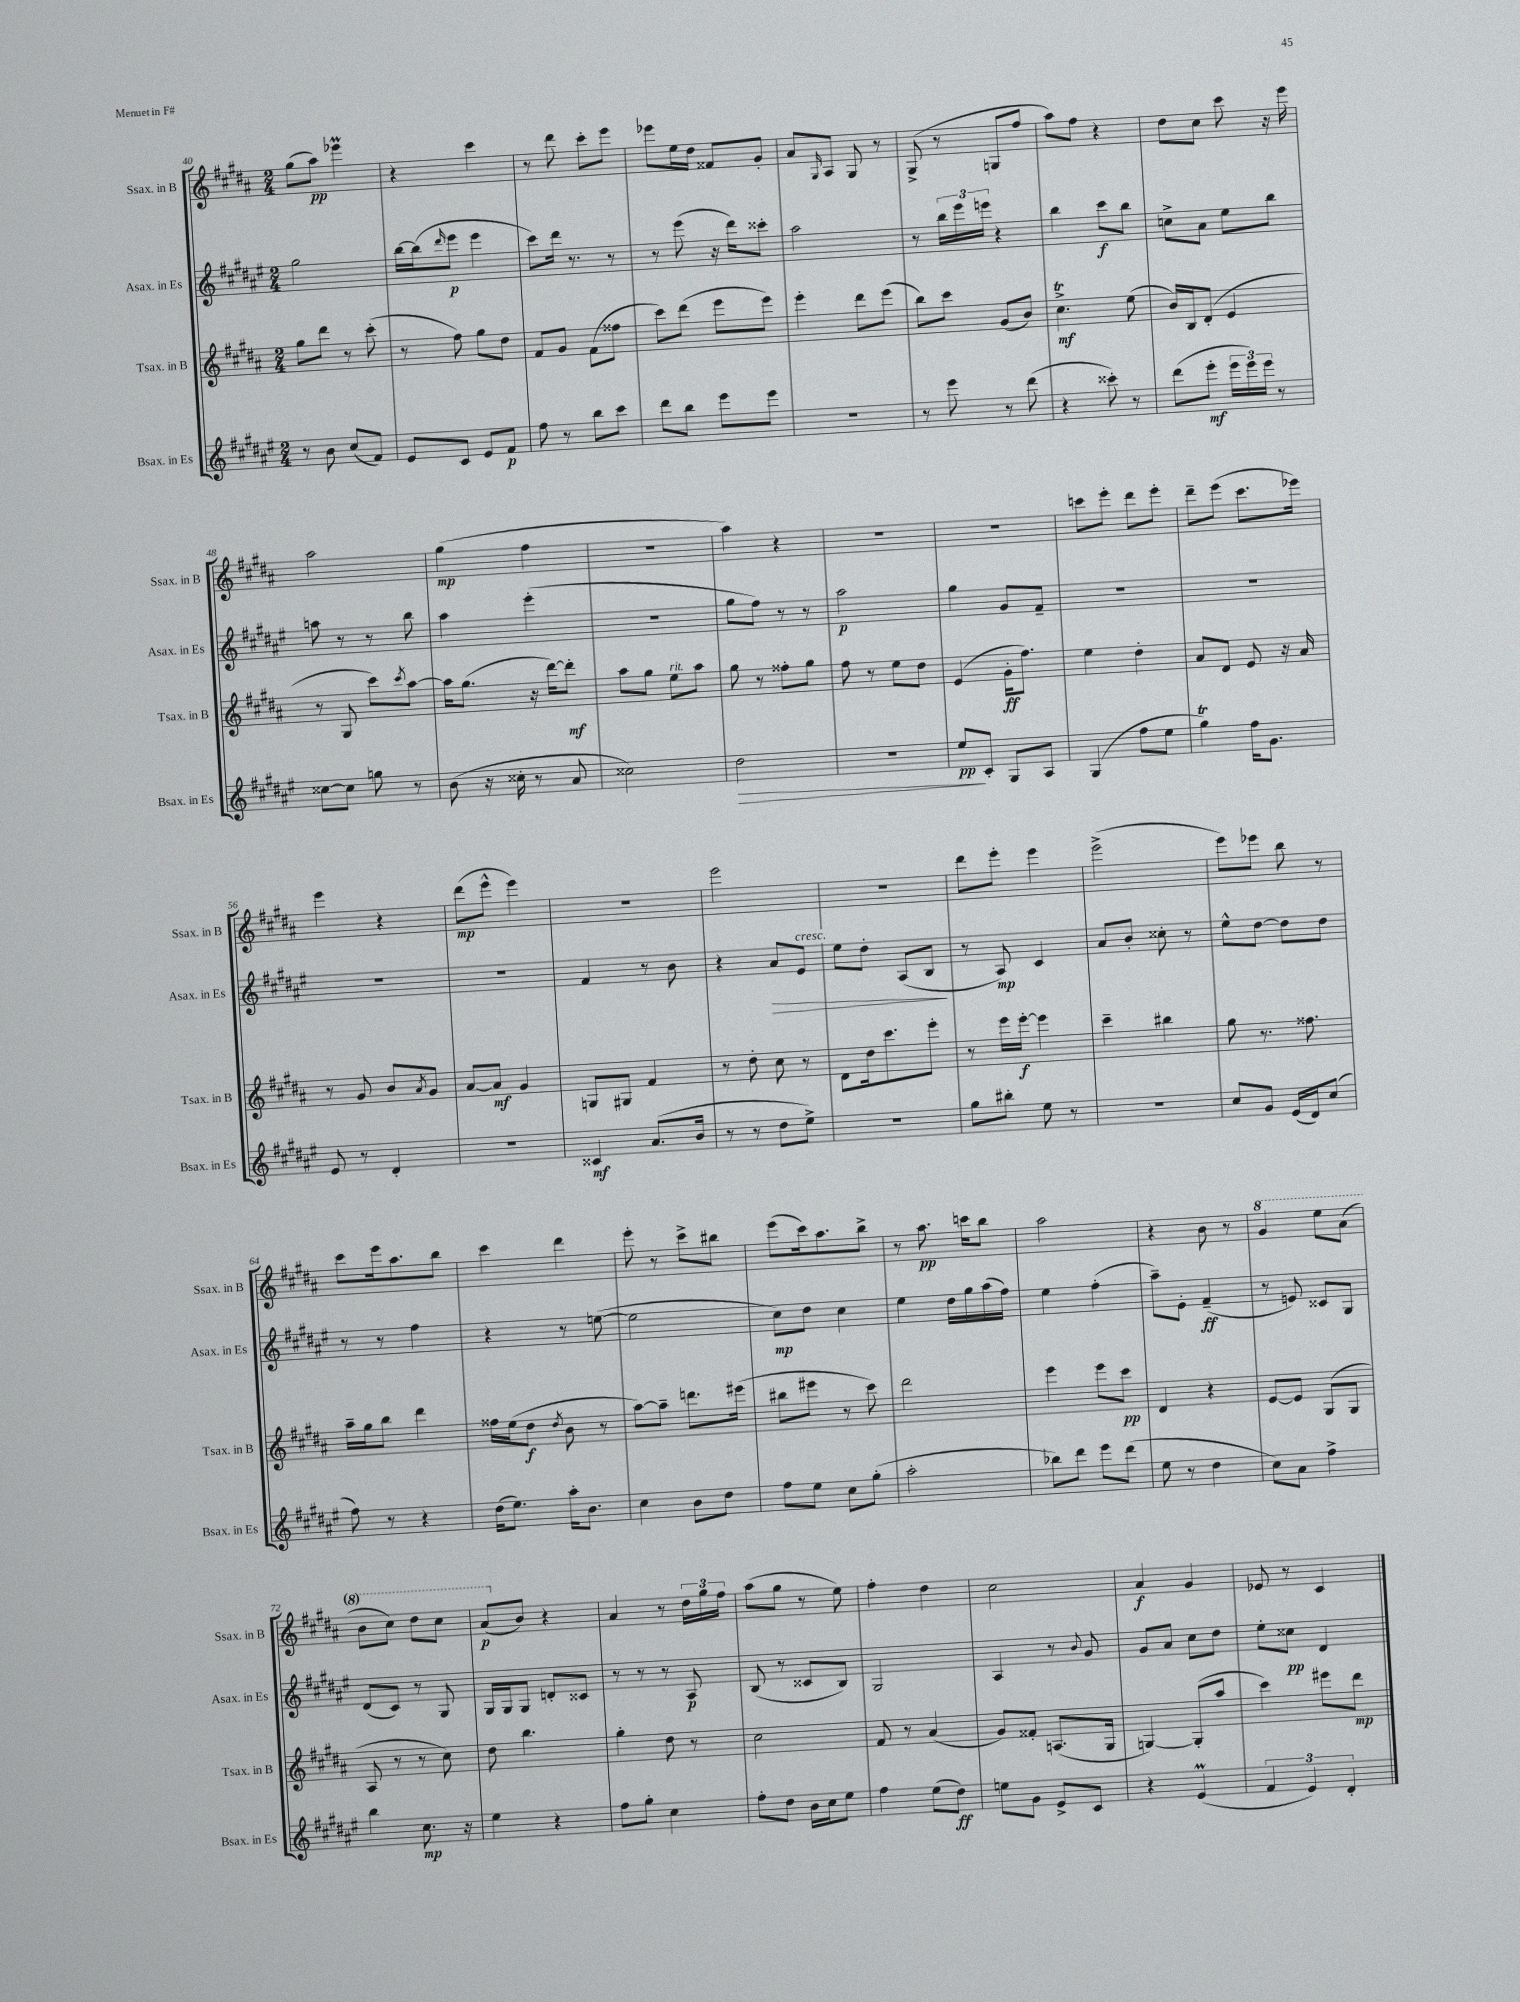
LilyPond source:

<<
\new StaffGroup <<
\new Staff = "s0" \with { instrumentName = "Ssax. in B" shortInstrumentName = "Ssax. in B" } {
    \clef treble \key b \major \numericTimeSignature \time 2/4
    gis''8( ais''8\pp) ees'''4\prall |
    r4 cis'''4 |
    r8 dis'''8 cis'''8-. e'''8 |
    ees'''8 e''16 dis''16 fisis'8 gis'8-. |
    ais'8 \grace { gis16 } ais8 gis8 r8 |
    gis8->( r8 g8 fis''8 |
    ais''8) fis''8 r4 |
    dis''8 cis''8 cis'''8 r16 e'''16 |
    ais''2 |
    gis''4\mp( fis''4 |
    r2 |
    ais''4) r4 |
    r2 |
    R2 |
    c'''8 e'''8-. dis'''8 e'''8-. |
    dis'''8-- e'''8( cis'''8. ees'''16) |
    e'''4 r4 |
    dis'''8\mp( e'''8-^ e'''4) |
    R2 |
    e'''2 |
    R2 |
    dis'''8 e'''8-. e'''4 |
    e'''2->( |
    e'''8) ees'''8 b''8 r8 |
    cis'''8 e'''16 ais''8. b''8 |
    cis'''4 dis'''4 |
    e'''8-. r8 cis'''8-> bis''8 |
    e'''8( cis'''16) ais''8. b''8-> |
    r8 ais''8.\pp c'''16 b''8 |
    ais''2 |
    r4 b'8 r8 |
    \ottava #1 gis''4 e'''8 ais''8( |
    b''8 cis'''8) dis'''8 cis'''8 |
    ais''8\p( \ottava #0 b'8) r4 |
    ais'4 r8 \tuplet 3/2 { dis''16 gis''16 fis''16 } |
    ais''8( gis''8 r8 e''8) |
    fis''4-. dis''4 |
    cis''2 |
    ais'4\f gis'4 |
    ees'8 r8 cis'4 \bar "|." |
}
\new Staff = "s1" \with { instrumentName = "Asax. in Es" shortInstrumentName = "Asax. in Es" } {
    \clef treble \key fis \major \numericTimeSignature \time 2/4
    gis''2 |
    b''16~ b''16( \grace { dis'''16 } eis'''8\p eis'''4 |
    cis'''8) dis'''16 r8. r8 |
    r8 eis'''8( r16 dis'''16) cisis'''8-. |
    ais''2 |
    r8 \tuplet 3/2 { b''16 eis'''16 e'''16 } r4 |
    b''4 cis'''8\f b''8 |
    c''8-> ais'8 eis''8 b''8 |
    a''8 r8 r8 b''8 |
    ais''4 eis'''4-.( |
    R2 |
    gis''8 fis''8) r8 r8 |
    ais''2\p |
    gis''4 gis'8 fis'8-- |
    R2 |
    R2 |
    R2 |
    R2 |
    fis'4 r8 b'8 |
    r4 ais'8\> eis'8^\markup { \italic "cresc." } |
    eis''8 dis''8-. ais8( b8\! |
    r8 ais8\mp) cis'4 |
    ais'8 b'8-. cisis''8-. r8 |
    eis''8-^ dis''8~ dis''8 dis''8 |
    r8 r8 fis''4 |
    r4 r8 e''8~( |
    e''2 |
    cis''8\mp) dis''8 cis''4 |
    eis''4 dis''16 gis''16 ais''16( fis''16) |
    eis''4 fis''4-.( |
    ais''8--) eis'8-. fis'4--\ff( |
    r8 e'8) cisis'8 gis8 |
    dis'8( cis'8) r8 gis8 |
    gis16 gis16 gis8 d'8-. cisis'8 |
    r8 r8 r8 ais8\p |
    b8( r8 cisis'8 b8) |
    gis2 |
    ais4 r8 \appoggiatura { b'8 } gis'8 |
    gis'8 ais'8 cis''8 dis''8 |
    eis''8-. cisis''8\pp dis'4 \bar "|." |
}
\new Staff = "s2" \with { instrumentName = "Tsax. in B" shortInstrumentName = "Tsax. in B" } {
    \clef treble \key b \major \numericTimeSignature \time 2/4
    gis''8 dis'''8 r8 cis'''8-.( |
    r8 fis''8) gis''8 dis''8 |
    fis'8 gis'8 fis'8( fisis''8 |
    cis'''8) dis'''8( e'''8 e'''8) |
    e'''4-. dis'''8 e'''8( |
    b''8) cis'''8 gis'8( b'8) |
    cis''4.->\trill\mf e''8( |
    b'16) b16 dis'8-.( e'4 |
    r8 gis8 cis'''8) \acciaccatura { cis'''8 } ais''8~ |
    ais''16 gis''8.( r16 dis'''16~) dis'''8-.\mf |
    ais''8 gis''8 e''8^\markup { \italic "rit." } ais''8 |
    gis''8 r8 fisis''8-. gis''8 |
    fis''8 r8 e''8 dis''8 |
    e'4( gis'16-.\ff fis''8.) |
    e''4 dis''4-. |
    ais'8 dis'8 e'8 r16 ais'16 |
    r8 gis'8 b'8 \acciaccatura { ais'8 } gis'8 |
    ais'8~ ais'8\mf gis'4 |
    g8 gis8 fis'4 |
    r8 dis''8-. cis''8 r8 |
    dis'8 dis''16 cis'''8. e'''8-. |
    r8 e'''16 e'''16~-.\f e'''4 |
    cis'''4-- bis''4 |
    gis''8 r8. fisis''8. |
    ais''16-- gis''16 b''8 dis'''4 |
    fisis''16 e''16( dis''8\f \acciaccatura { dis''8 } b'8 r8 |
    ais''8~) ais''8-- d'''8. eis'''16( |
    bis''8 eis'''8 r8 cis'''8) |
    dis'''2 |
    e'''4 e'''8 cis'''8\pp |
    dis'4 r4 |
    e'8~ e'8 gis8( gis8 |
    ais8 r8 r8 cis''8) |
    dis''8 b''4. |
    gis''4-. dis''8 r8 |
    cis''2 |
    fis'8 r8 ais'4( |
    gis'8) fisis'8-. a8.( gis16 |
    g4~) g8-.( ais''8 |
    cis'''4) eis'''8 dis'''8\mp \bar "|." |
}
\new Staff = "s3" \with { instrumentName = "Bsax. in Es" shortInstrumentName = "Bsax. in Es" } {
    \clef treble \key fis \major \numericTimeSignature \time 2/4
    r8 b'8 cis''8( fis'8) |
    eis'8 cis'8 eis'8 fis'8\p |
    fis''8 r8 b''8 cis'''8 |
    dis'''8 b''8 eis'''8 eis'''8 |
    r2 |
    r8 eis'''8 r8 dis'''8( |
    r4 cisis'''8-.) r8 |
    dis'''8( eis'''8-.\mf \tuplet 3/2 { eis'''16 eis'''16) eis'''16 } r8 |
    cisis''8~ cisis''8 g''8 r8 |
    b'8( r16 cisis''16-. r8 ais'8 |
    cisis''2) |
    dis''2\> |
    r2 |
    eis''8\pp\! cis'8-. gis8 ais8 |
    gis4( fis''8 eis''8 |
    gis''4\trill) fis''16 gis'8. |
    eis'8 r8 dis'4-. |
    R2 |
    cisis'4\mf ais'8.( b'16 |
    r8 r8 dis''8 eis''8->) |
    r2 |
    gis''8 bis''8-. eis''8 r8 |
    R2 |
    cis''8 gis'8 eis'16( dis'16) cis''8( |
    fis''8) r8 r4 |
    dis''16( eis''8.) ais''16-. b'8. |
    cis''4 b'8 dis''8 |
    fis''8 eis''8 cis''8 gis''8-.( |
    ais''2-. |
    bes''8) dis'''8 eis'''8 dis'''8( |
    eis''8 r8 dis''4 |
    cis''8) ais'8 fis''4-> |
    b''4 cis''8.\mp r16 |
    eis''4 r4 |
    fis''8 gis''8-. cis''4 |
    fis''8-. dis''8 b'16 cis''16 eis''8 |
    fis''4 eis''8( dis''8\ff) |
    e''8 gis'8 eis'8-> cis'8 |
    r4 eis'4\prall( |
    \tuplet 3/2 { fis'4 eis'4) dis'4-. } \bar "|." |
}
>>
>>
\layout { \context { \Score currentBarNumber = #40 } }
